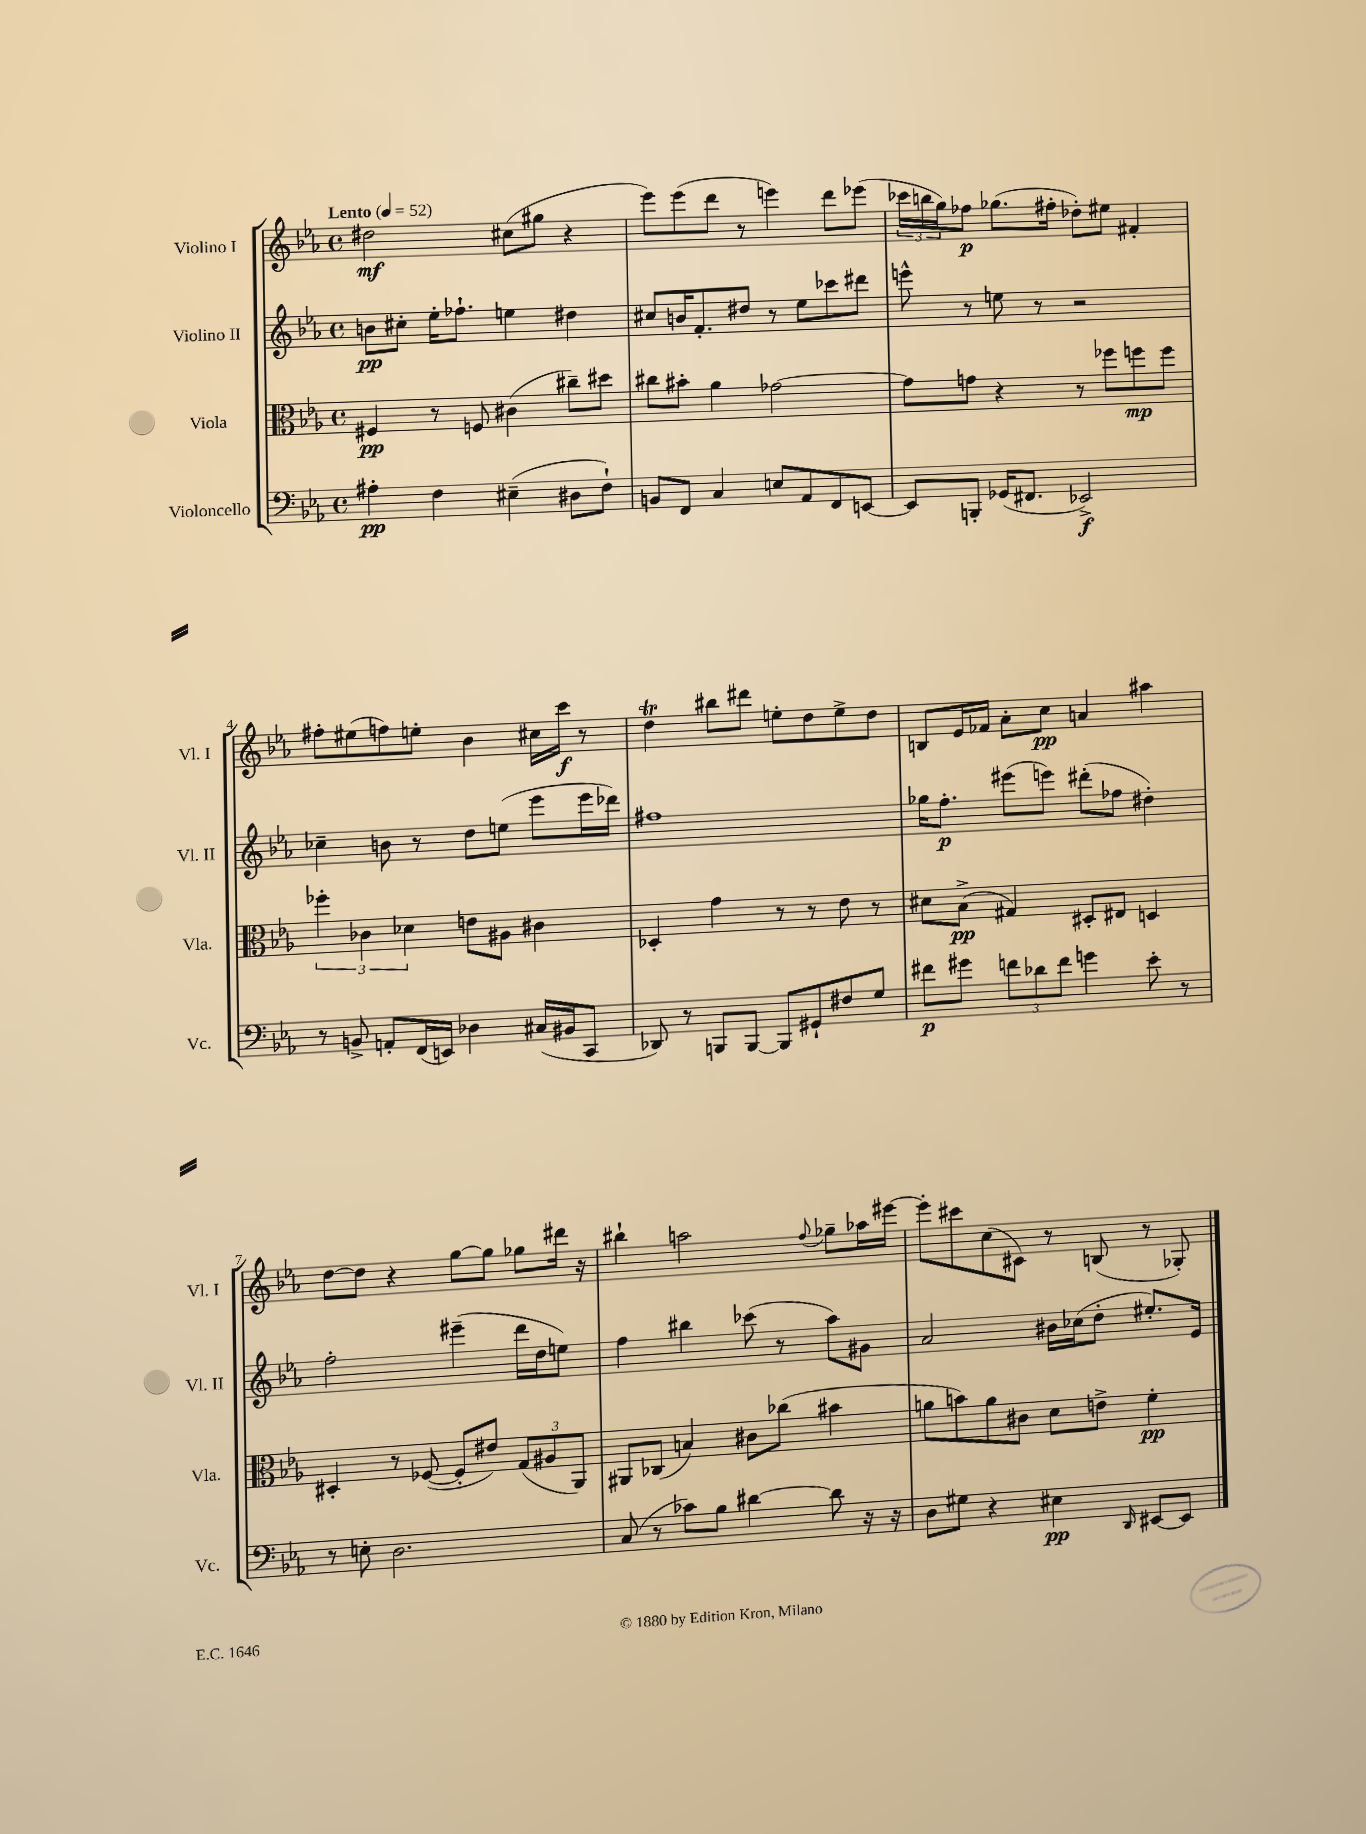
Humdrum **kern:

**kern	**dynam	**kern	**dynam	**kern	**dynam	**kern	**dynam
*part4	*part4	*part3	*part3	*part2	*part2	*part1	*part1
*staff4	*staff4	*staff3	*staff3	*staff2	*staff2	*staff1	*staff1
*I"Violoncello	*	*I"Viola	*	*I"Violino II	*	*I"Violino I	*
*I'Vc.	*	*I'Vla.	*	*I'Vl. II	*	*I'Vl. I	*
*clefF4	*	*clefC3	*	*clefG2	*	*clefG2	*
*k[b-e-a-]	*	*k[b-e-a-]	*	*k[b-e-a-]	*	*k[b-e-a-]	*
*M4/4	*	*M4/4	*	*M4/4	*	*M4/4	*
*met(c)	*	*met(c)	*	*met(c)	*	*met(c)	*
*MM52	*	*MM52	*	*MM52	*	*MM52	*
=1	=1	=1	=1	=1	=1	=1	=1
!	!	!	!	!	!	!LO:TX:a:B:t=Lento	!
4A#X'\	pp	4F#X/	pp	8bn\L	pp	2dd#X\	mf
.	.	.	.	8cc#X'\J	.	.	.
4F\	.	8r	.	16ee-'\KL	.	.	.
.	.	.	.	8.ff-X`\J	.	.	.
.	.	8Fn/	.	.	.	.	.
(4E#X~\	.	(4c#X\	.	4een\	.	(8cc#X\L	.
.	.	.	.	.	.	8gg#X\J	.
8D#X\L	.	8cc#X~\L)	.	4dd#X\	.	4r	.
8F`\J)	.	8dd#X\J	.	.	.	.	.
=2	=2	=2	=2	=2	=2	=2	=2
8BBn/L	.	8cc#X\L	.	8cc#X/L	.	8eee-\L)	.
8FF/J	.	8b#X'\J	.	16bn/K	.	(8eee-\	.
.	.	.	.	8.f'/	.	.	.
4C/	.	4a-\	.	.	.	8ddd\J	.
.	.	.	.	8dd#X/J	.	8r	.
8En/L	.	[2g-X\	.	8r	.	4eeen\)	.
8AA-/	.	.	.	8ee-\L	.	.	.
8FF/	.	.	.	8ccc-X\	.	8ddd\L	.
[8EEn/J	.	.	.	8ddd#X\J	.	(8eee-X\J	.
=3	=3	=3	=3	=3	=3	=3	=3
8EE/L]	.	8g-\L]	.	8eeen^^\	.	24ccc-X\LL	.
.	.	.	.	.	.	24bbn\	.
.	.	.	.	.	.	24gg\J)	.
8BBBn'/J	.	8gn\J	.	8r	.	8ff-X\J	p
(16GG-X/KL	.	4r	.	8een\	.	(8.gg-X\L	.
8.FF#X/J	.	.	.	.	.	.	.
.	.	.	.	8r	.	.	.
.	.	.	.	.	.	16ff#X'\Jk	.
2EE-X^/)	f	8r	.	2r	.	8dd-X'\L)	.
.	.	8ff-X\L	.	.	.	8ee#X\J	.
.	.	8ffn\	mp	.	.	4f#X'/	.
.	.	8ff\J	.	.	.	.	.
!!LO:LB:g=z
=4	=4	=4	=4	=4	=4	=4	=4
8r	.	6ff-X'\	.	4cc-X~\	.	8ff#X'\L	.
8BBn^/	.	.	.	.	.	(8ee#X\	.
.	.	6c-X\	.	.	.	.	.
8AAn'/L	.	.	.	8bn\	.	8ffn\)	.
.	.	6d-X\	.	.	.	.	.
(16FF/L	.	.	.	8r	.	8een'\J	.
16EEn/JJ)	.	.	.	.	.	.	.
4D-X\	.	8en\L	.	8dd\L	.	4b-\	.
.	.	8A#X\J	.	(8een\J	.	.	.
(16C#X/LL	.	4c#X\	.	8eee-\L	.	16cc#X\LL	.
16BB#X/J	.	.	.	.	.	16ccc\JJ	f
8CC/J	.	.	.	16eee-\L	.	8r	.
.	.	.	.	16ddd-X\JJ)	.	.	.
=5	=5	=5	=5	=5	=5	=5	=5
8DD-X/)	.	4D-X'/	.	1ff#X	.	4ddt\	.
8r	.	.	.	.	.	.	.
8BBBn/L	.	4g\	.	.	.	8bb#X\L	.
[8BBB/J	.	.	.	.	.	8ddd#X\J	.
8BBB/L]	.	8r	.	.	.	8een'\L	.
8GG#X`/	.	8r	.	.	.	8dd\	.
8F#X/	.	8e-\	.	.	.	8ee^\	.
8G/J	.	8r	.	.	.	8dd\J	.
=6	=6	=6	=6	=6	=6	=6	=6
8f#X\L	p	8d#X\L	.	16gg-X\KL	.	8Bn/L	.
.	.	.	.	8.ff'\J	p	.	.
8g#X\J	.	(8B-^\J	pp	.	.	16e-/L	.
.	.	.	.	.	.	16f-X/JJ	.
12fn\L	.	4G#X/)	.	(8eee#X\L	.	8a-'\L	.
12d-X\	.	.	.	.	.	.	.
.	.	.	.	8eeen\J)	.	8cc\J	pp
12f\J	.	.	.	.	.	.	.
4gn\	.	8D#X'/L	.	(8ddd#X'\L	.	4an/	.
.	.	8E#X/J	.	8ff-X\J	.	.	.
8e-'\	.	4Dn/	.	4dd#X'\)	.	4aa#X\	.
8r	.	.	.	.	.	.	.
!!LO:LB:g=z
=7	=7	=7	=7	=7	=7	=7	=7
8r	.	4D#X'/	.	2ff'\	.	[8dd\L	.
8En'\	.	.	.	.	.	8dd\J]	.
2.D\	.	8r	.	.	.	4r	.
.	.	([8F-X/	.	.	.	.	.
.	.	8F-'/L]	.	(4eee#X~\	.	[8gg\L	.
.	.	8e#X/J)	.	.	.	8gg\J]	.
.	.	(12G/L	.	16ddd\LL	.	8gg-X\L	.
.	.	.	.	16dd\J	.	.	.
.	.	12A#X/	.	.	.	.	.
.	.	.	.	8een\J)	.	16ddd#X\Jk	.
.	.	12AA-/J)	.	.	.	.	.
.	.	.	.	.	.	16r	.
=8	=8	=8	=8	=8	=8	=8	=8
(8C/	.	8AA#X/L	.	4ff\	.	4bb#X`\	.
8r	.	(8C-X/J	.	.	.	.	.
8c-X\L)	.	4Bn/)	.	4bb#X\	.	2aan\	.
8B-\J	.	.	.	.	.	.	.
[4d#X\	.	8c#X\L	.	(8ccc-X\	.	.	.
.	.	(8cc-X\J	.	8r	.	.	.
.	.	.	.	.	.	8qqff/	.
8d#\]	.	4b#X\	.	8aa-\L)	.	8gg-X~\L	.
16r	.	.	.	8g#X\J	.	16aa-X\L	.
16r	.	.	.	.	.	[16eee#X\JJ	.
=9	=9	=9	=9	=9	=9	=9	=9
8D\L	.	8an\L	.	2a-/	.	8eee#'\L]	.
8G#X\J	.	8bn\)	.	.	.	8ccc#X\	.
4r	.	8a\	.	.	.	(8cc\	.
.	.	8c#X\J	.	.	.	8c#X\J)	.
4E#X\	pp	8d\L	.	16b#X\LL	.	8r	.
.	.	.	.	(16cc-X\J	.	.	.
.	.	8en^\J	.	8dd'\J	.	(8Bn/	.
16qqDD/	.	.	.	.	.	.	.
[8EE#X/L	.	4f'\	pp	8.ee#X'/L)	.	8r	.
8EE#/J]	.	.	.	.	.	8G-X'/)	.
.	.	.	.	16e-/Jk	.	.	.
==	==	==	==	==	==	==	==
*-	*-	*-	*-	*-	*-	*-	*-
